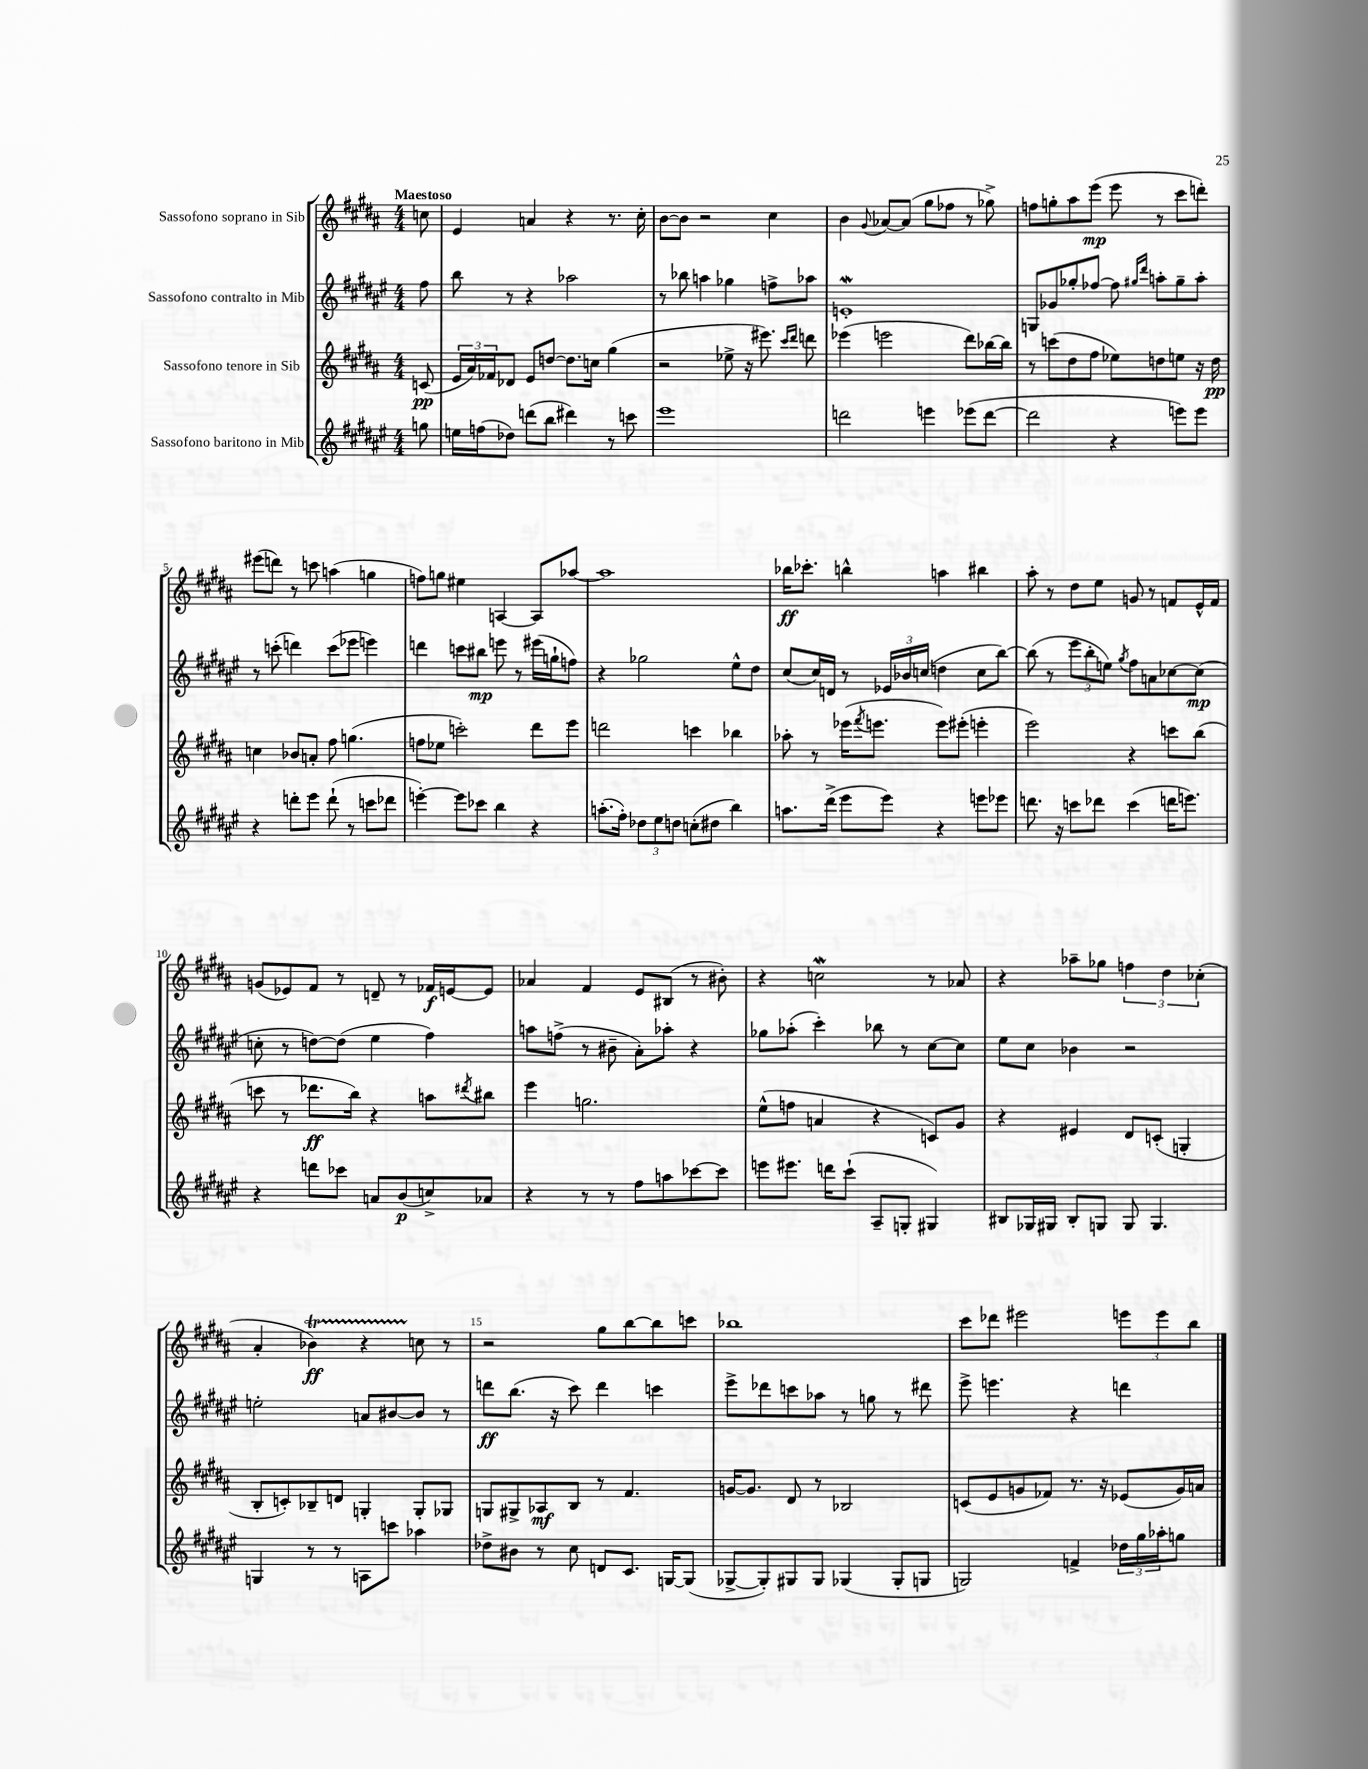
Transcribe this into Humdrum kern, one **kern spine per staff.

**kern	**kern	**kern	**kern
*staff4	*staff3	*staff2	*staff1
*clefG2	*clefG2	*clefG2	*clefG2
*k[f#c#g#d#a#e#]	*k[f#c#g#d#a#]	*k[f#c#g#d#a#e#]	*k[f#c#g#d#a#]
*M4/4	*M4/4	*M4/4	*M4/4
8gg	(8c	8ff#	8cc
=	=	=	=
16ee	24e	8bb	4e
.	24a#)	.	.
(16ff	.	.	.
.	24f-	.	.
8dd-)	8d-	8r	.
(8ddd	8e	4r	4a
8bb	[8dd	.	.
4ddd#)	8.dd]	2aa-	4r
.	16cc	.	.
8r	(4gg#	.	8.r
8ccc	.	.	.
.	.	.	16cc#'
=	=	=	=
1eee#	2r	8r	[8b
.	.	8bb-	8b]
.	.	4aa	2r
.	8ee-^	4gg-	.
.	16r	.	.
.	8.eee#)	.	.
.	.	8ff^	4cc#
.	16qqccc#	.	.
.	16qqddd#	.	.
.	8ddd	8aa-	.
=	=	=	=
2ddd	(4eee-	1e'	4b
.	.	.	8qqg#
.	2eee	.	[8a-
.	.	.	(8a-]
4eee	.	.	8gg#
.	.	.	8ff-
(8eee-	8ddd#)	.	8r
[8ddd	[16bb-	.	8gg-^)
.	16bb-]	.	.
=	=	=	=
2ddd]	8r	8G	8ff
.	(8ccc	8g-	8gg'
.	8dd#	8gg-'	8aa#
.	8ff#	[8ff-	(8eee
4r	8ee-)	8ff-]	8eee
.	.	16qqgg#	.
.	.	16qqddd#	.
.	8dd	8aa'	8r
8eee)	8ee	8gg#~	8ccc#
8eee	16r	8aa'	8ddd')
.	16dd	.	.
=	=	=	=
4r	4cc	8r	(8eee#
.	.	(8ccc'	8ddd)
8ddd'	8b-	4ddd)	8r
8eee#	8a'	.	8ccc
(8ddd`	8ff#	(8ccc	(4aa
8r	(4.gg	8eee-	.
8ccc	.	4eee)	4gg
8ddd-	.	.	.
=	=	=	=
[4eee')	8ff	4ddd	8ff)
.	8ee-	.	8gg
8eee]	2ccc')	8ccc	4ee#
8ccc-	.	8bb#	.
4bb	.	8eee	[4A
.	.	8r	.
4r	8ddd#	(16eee#	8A]
.	.	16gg`	.
.	8eee	8ff)	[8aa-
=	=	=	=
(8.aa'	2ddd	4r	1aa-]
16ff#')	.	.	.
12dd-	.	2gg-	.
12ee#	.	.	.
12dd	.	.	.
(8cc'	4ccc	.	.
8dd#	.	.	.
4bb)	4bb-	8ee#^^	.
.	.	8dd#	.
=	=	=	=
8.aa	8aa-'	(8cc#	16bb-
.	.	.	8.ccc-'
.	8r	16cc#)	.
(16ddd#^	.	16d	.
8eee#	(16eee-	8r	4bb^^
.	8qfff#	.	.
.	8.eee	.	.
8eee#)	.	24e-	.
.	.	24b-	.
.	.	(24cc	.
4r	8eee)	4dd	4aa
.	(8eee#'	.	.
8eee	4eee'	8cc	4bb#
8eee-	.	[8bb)	.
=	=	=	=
8.ddd	2eee)	(8bb]	8aa#'
.	.	8r	8r
16r	.	.	.
8ccc	.	12eee#	8dd#
.	.	12bb'	.
8ddd-	.	.	8ee
.	.	12ee)	.
.	.	8qgg#	.
(4ccc	4r	8ff#	8g
.	.	8a	8r
16ddd	8ccc	[8cc-	8f
8.eee)	.	.	.
.	(8bb	(8cc-]	16e^^
.	.	.	16f
=	=	=	=
4r	8ccc	8cc'	(8g
.	8r	8r	8e-)
8ddd	8.ddd-	[8dd)	8f#
8ccc-	.	(8dd]	8r
.	16bb)	.	.
8a	4r	4ee#	8d~
(8b	.	.	8r
8cc^)	8aa	4ff#)	16f-
.	.	.	[16e
.	8qddd#	.	.
8a-	8bb#	.	8e]
=	=	=	=
4r	4eee	8aa	4a-
.	.	(8ff^	.
8r	2.gg	8r	4f#
8r	.	8b#~	.
8ff#	.	8a#')	8e
8aa	.	8aa-'	(8B#
[8ccc-	.	4r	8r
8ccc-]	.	.	8b#')
=	=	=	=
8eee	(8ee^^	8gg-	4r
8.eee#	8ff	(8aa-'	.
.	4a	4ccc#')	2cc
16ddd	.	.	.
(8ccc#`	.	.	.
8A#~	4r	8bb-	.
8G'	.	8r	.
4G#)	8c)	[8cc#	8r
.	8g#	8cc#]	8a-
=	=	=	=
8B#	4r	8ee#	4r
16G-	.	8cc#	.
16G#	.	.	.
8B#'	4e#	4b-	8aa-~
8G	.	.	8gg-
8G	8d#	2r	6ff
4.G	(8c'	.	.
.	.	.	6dd#
.	4G'	.	.
.	.	.	(6cc-'
=	=	=	=
4G	8B'	2ee'	4a#'
.	8c')	.	.
8r	8B-~	.	4b-)
8r	8d	.	.
8A	4G'	8a	4r
8ccc	.	[8b#	.
4aa-	8G'	8b#]	8cc
.	8G-	8r	8r
=	=	=	=
8dd-^	8G	8ddd	2r
8b#	8G#^	(8.bb	.
8r	8A-	.	.
.	.	16r	.
8cc#	8B	8ccc#)	.
8d	8r	4ddd	8gg#
8.c#	4.f#	.	[8bb
.	.	4ccc	8bb]
[16G	.	.	.
(8G]	.	.	8ccc
=	=	=	=
[8G-^	[16g	8eee#^	1bb-
.	8.g]	.	.
8G-'])	.	8ddd-	.
8G#	8d#	8ccc	.
8G#	8r	8aa-	.
(4G-	2B-	8r	.
.	.	8gg	.
8G-'	.	8r	.
8G	.	8ddd#	.
=	=	=	=
2G)	(8c	8eee#^	8ccc#
.	8e	4.eee	8ddd-
.	8g	.	2eee#
.	8f-)	.	.
4f^	8.r	4r	.
.	16r	.	.
24dd-	(8e-	4ddd	12eee
24gg#	.	.	.
24aa-'	.	.	12eee
8gg	16g)	.	.
.	.	.	12bb
.	16a	.	.
==	==	==	==
*-	*-	*-	*-
